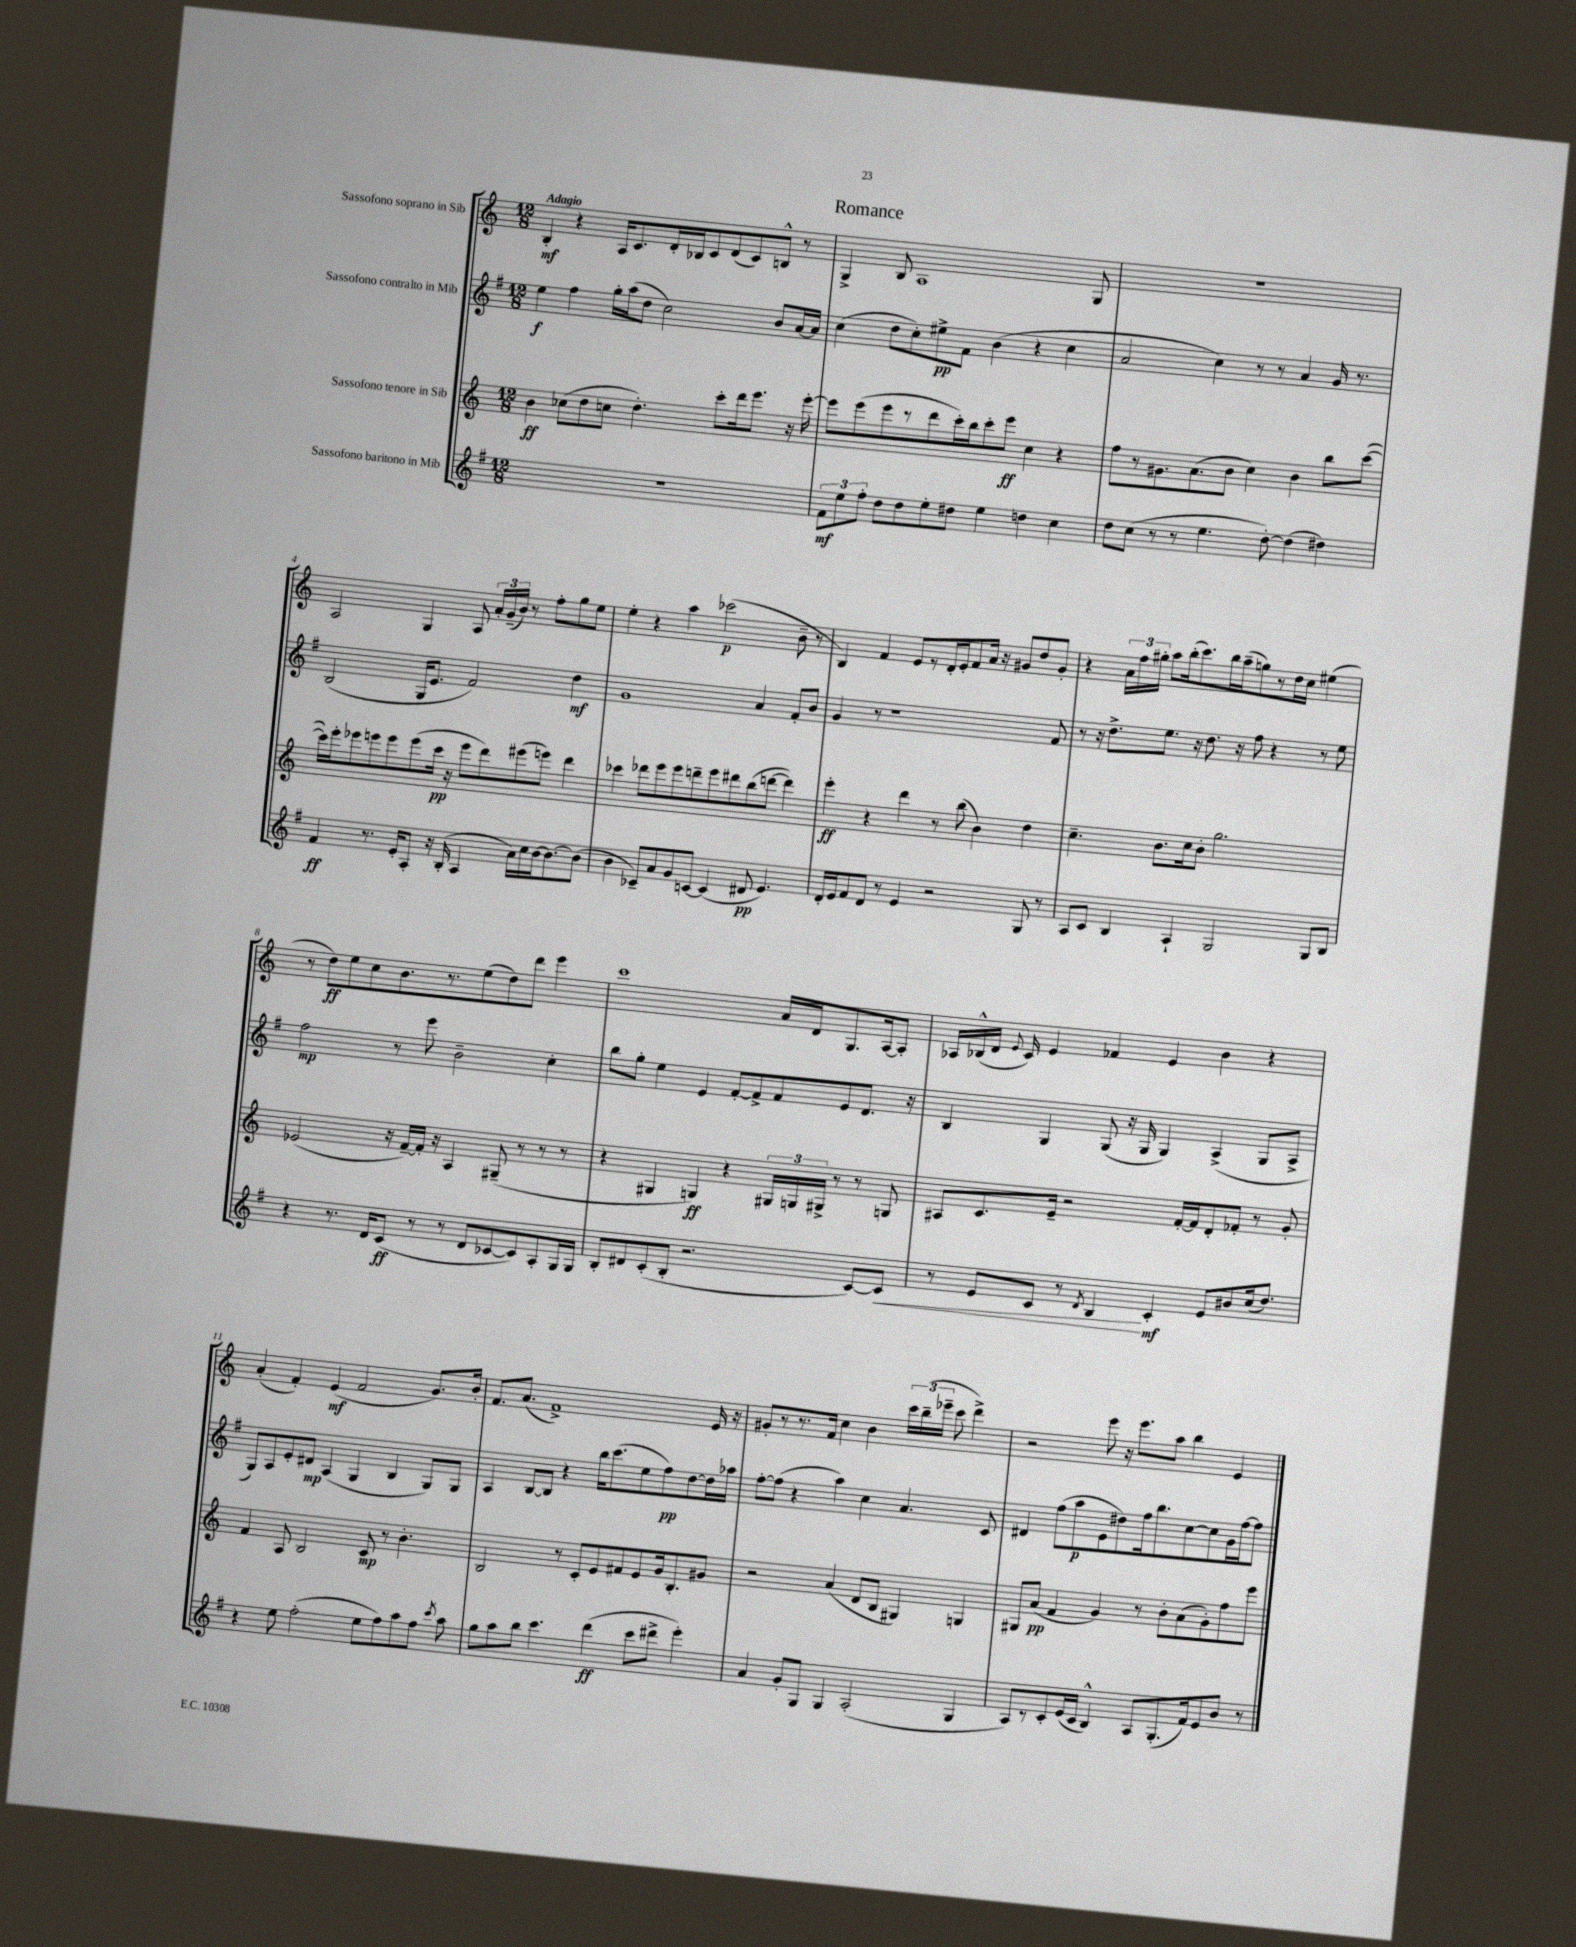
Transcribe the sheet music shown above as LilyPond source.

\header { title = "Romance" }
<<
\new StaffGroup <<
\new Staff = "s0" \with { instrumentName = "Sassofono soprano in Sib" } {
    \clef treble \key c \major \numericTimeSignature \time 12/8 \tempo "Adagio"
    \autoBeamOff b4-.\mf r4 a16[ c'8. d'16-. bes16 c'8 d'8( c'8) b8]-^ r8 |
    g4-> b8 a1 g8 |
    R1. |
    a2 g4 a8 \tuplet 3/2 { a'16[-. g'16--( b'16]) } r8 f''8[-. g''8 e''8] |
    e''4-. r4 a''4 ces'''2\p( b'8-- r8 |
    b4) f'4 e'8[ r8 d'16-. e'16-. f'8 a'16] r16 gis'8[ d''8 gis'8]-. |
    r4 \tuplet 3/2 { a'16[ f''16 gis''16]-. } a''8[ b''16-.( c'''8.) b''16 a''16--( g''8) r8 d''16 c''16] eis''4( |
    r8 d''8[\ff) e''8 c''8 b'8. r8. e''8( d''8) d'''8] e'''4 |
    c'''1 a'16[ d'16 g8. a16~ a8]-. |
    aes16[ bes16-^( d'16] \appoggiatura { e'8 } c'16) e'4 fes'4 e'4 b'4 r4 |
    a'4-.( f'4-.) e'4\mf( f'2 g'8.[) b'16]-. |
    f'8.[ a'8.]( f'1->) e'16 r16 |
    gis'8[-. r8 r8. f'16] c''4 b'4 \tuplet 3/2 { c'''16[ b''16--( ees'''16]-- } c'''8 d'''4->) |
    r2 e'''8 r16 e'''8.[ a''8] b''4 e'4 \bar "|." |
}
\new Staff = "s1" \with { instrumentName = "Sassofono contralto in Mib" } {
    \clef treble \key g \major \numericTimeSignature \time 12/8
    \autoBeamOff e''4\f fis''4 g''16[-. a''16( d''8] c''2) b'8[ a'16~ a'16] |
    c''4( d''8[ c''8-.) eis''8->\pp fis'8] b'4( r4 c''4 |
    a'2 c''4) r8 r8 a'4 g'16 r8. |
    b2( g16[ e'8.] fis'2) d''4\mf |
    g'1 a'4 fis'8[-. b'8] |
    g'4 r8 r1 fis'8 |
    r8 r16 d''8.[-> e''8.] r16 d''8. r16 fis''8 r4 r8 e''8 |
    fis''2\mp r8 e'''8 b'2-- c''4-. |
    b''8[ g''8]-. e''4 e'4 fis'8[~-. fis'8-> fis'8 e'8 d'8.] r16 |
    b4 g4 g8( r16 g16 g4) a4->( g8[ a8]-> |
    g8[) a8 e'8-. dis'8]\mp a4( g4 b4 g8[) g8] |
    a4 b8[~ b8] r4 b''16[ c'''8.( e''8 fis''8\pp) d''8~ d''16 aes''16] |
    fis''8[~-. fis''8]( r4 a''4) c''4 a'4. c'8 |
    dis'4 fis''8[( a''8\p e'8 dis''8) fis''16 b''8. c''8~ c''8 g'16 fis''16~ fis''8] \bar "|." |
}
\new Staff = "s2" \with { instrumentName = "Sassofono tenore in Sib" } {
    \clef treble \key c \major \numericTimeSignature \time 12/8
    \autoBeamOff b'4\ff ces''8[( d''8 c''8] d''4.-.) c'''8[-. d'''16 e'''8.] r16 e'''16~-. |
    e'''8[ e'''8( e'''8 r8 d'''8 c'''16-.) b''16 c'''8-. e'''8]\ff c''4 r4 |
    f''8[ r8 gis'8. a'8.( b'8] c''4) b'4 b''8[ c'''8]~( |
    c'''16[) e'''16-. ees'''8 e'''8 e'''8 e'''8( c'''16]\pp r16 e'''8[ d'''8) eis'''8( e'''8]) d'''4 |
    ces'''4 des'''8[ e'''8 e'''8 d'''8-- e'''8 dis'''8 b''8( d'''8]~ d'''4) |
    e'''4-.\ff r4 d'''4 r8 b''8( b'4) d''4 |
    c''4.-- b'8.[ c''16 b'8]-. g''2. |
    ees'2( r16 f'16[~--) f'16]-. r16 a4 gis8--( r8 r8 r8 |
    r4 gis4 g4\ff) r4 \tuplet 3/2 { gis16[ g16 gis16]-> } r8 r8 g8 |
    ais8[ c'8. e'16]-- r2 f'16[~-. f'16 d'8-. fes'8]-. r8 g'8-. |
    f'4 a8 b2 c'8\mp r8 b'4.-. |
    b2 r8 c'8[-. e'8 fis'8 e'8 g'16 b8.-. gis'8] |
    r2 a'4( d'8[ b8] gis4) g4 |
    gis8[ a'8]\pp( f'4 g'4) r8 b'8[-. a'8( g'8-.) f''8 e'''8] \bar "|." |
}
\new Staff = "s3" \with { instrumentName = "Sassofono baritono in Mib" } {
    \clef treble \key g \major \numericTimeSignature \time 12/8
    \autoBeamOff R1. |
    \tuplet 3/2 { fis'8[\mf e''8 fis''8]-. } d''8[ d''8 e''8-. dis''8] e''4 d''4 c''4 |
    d''8[ c''8]( r8 r8 e''4. d''8~-.) d''4( dis''4) |
    fis'4\ff r8. e'16[-. a8]-. r16 b16-.( a4 a'16[) c''16 b'16~ b'8.~ b'8]( |
    b'4 ces'8[--) a'8 g'8 c'8]~ c'4( dis'8\pp e'4.) |
    d'16[-. e'16 fis'8 d'8] r8 e'4 r2 g8 r8 |
    a8[ c'8] b4 a4-! g2 g8[ b8] |
    r4 r8. d'16[ c'8]\ff( r8 r8 d'8[ ces'8~ ces'8) a8-. g16 g16] |
    b8[-. dis'8 c'8-.( b8]-. r2. c'8[~) c'8]\< |
    r8 e'8[ c'8] r8 \acciaccatura { d'8 } b4\! c'4-.\mf e'8[ bis'8 c''16( d''8.]) |
    r4 e''8 fis''2-.( e''8[ fis''8) a''8 fis''8] \acciaccatura { c'''8 } a''8 |
    g''8[ a''8 b''8] c'''4. d'''4\ff( c'''8[ dis'''8]-> e'''4-.) |
    a'4 g'8[-. g8] g4 a2-.( g4 |
    a8[) r8 c'8-. e'16( c'16] b4-^) a8[ g8.-.( fis'16) e'8 b'8] r8 \bar "|." |
}
>>
>>
